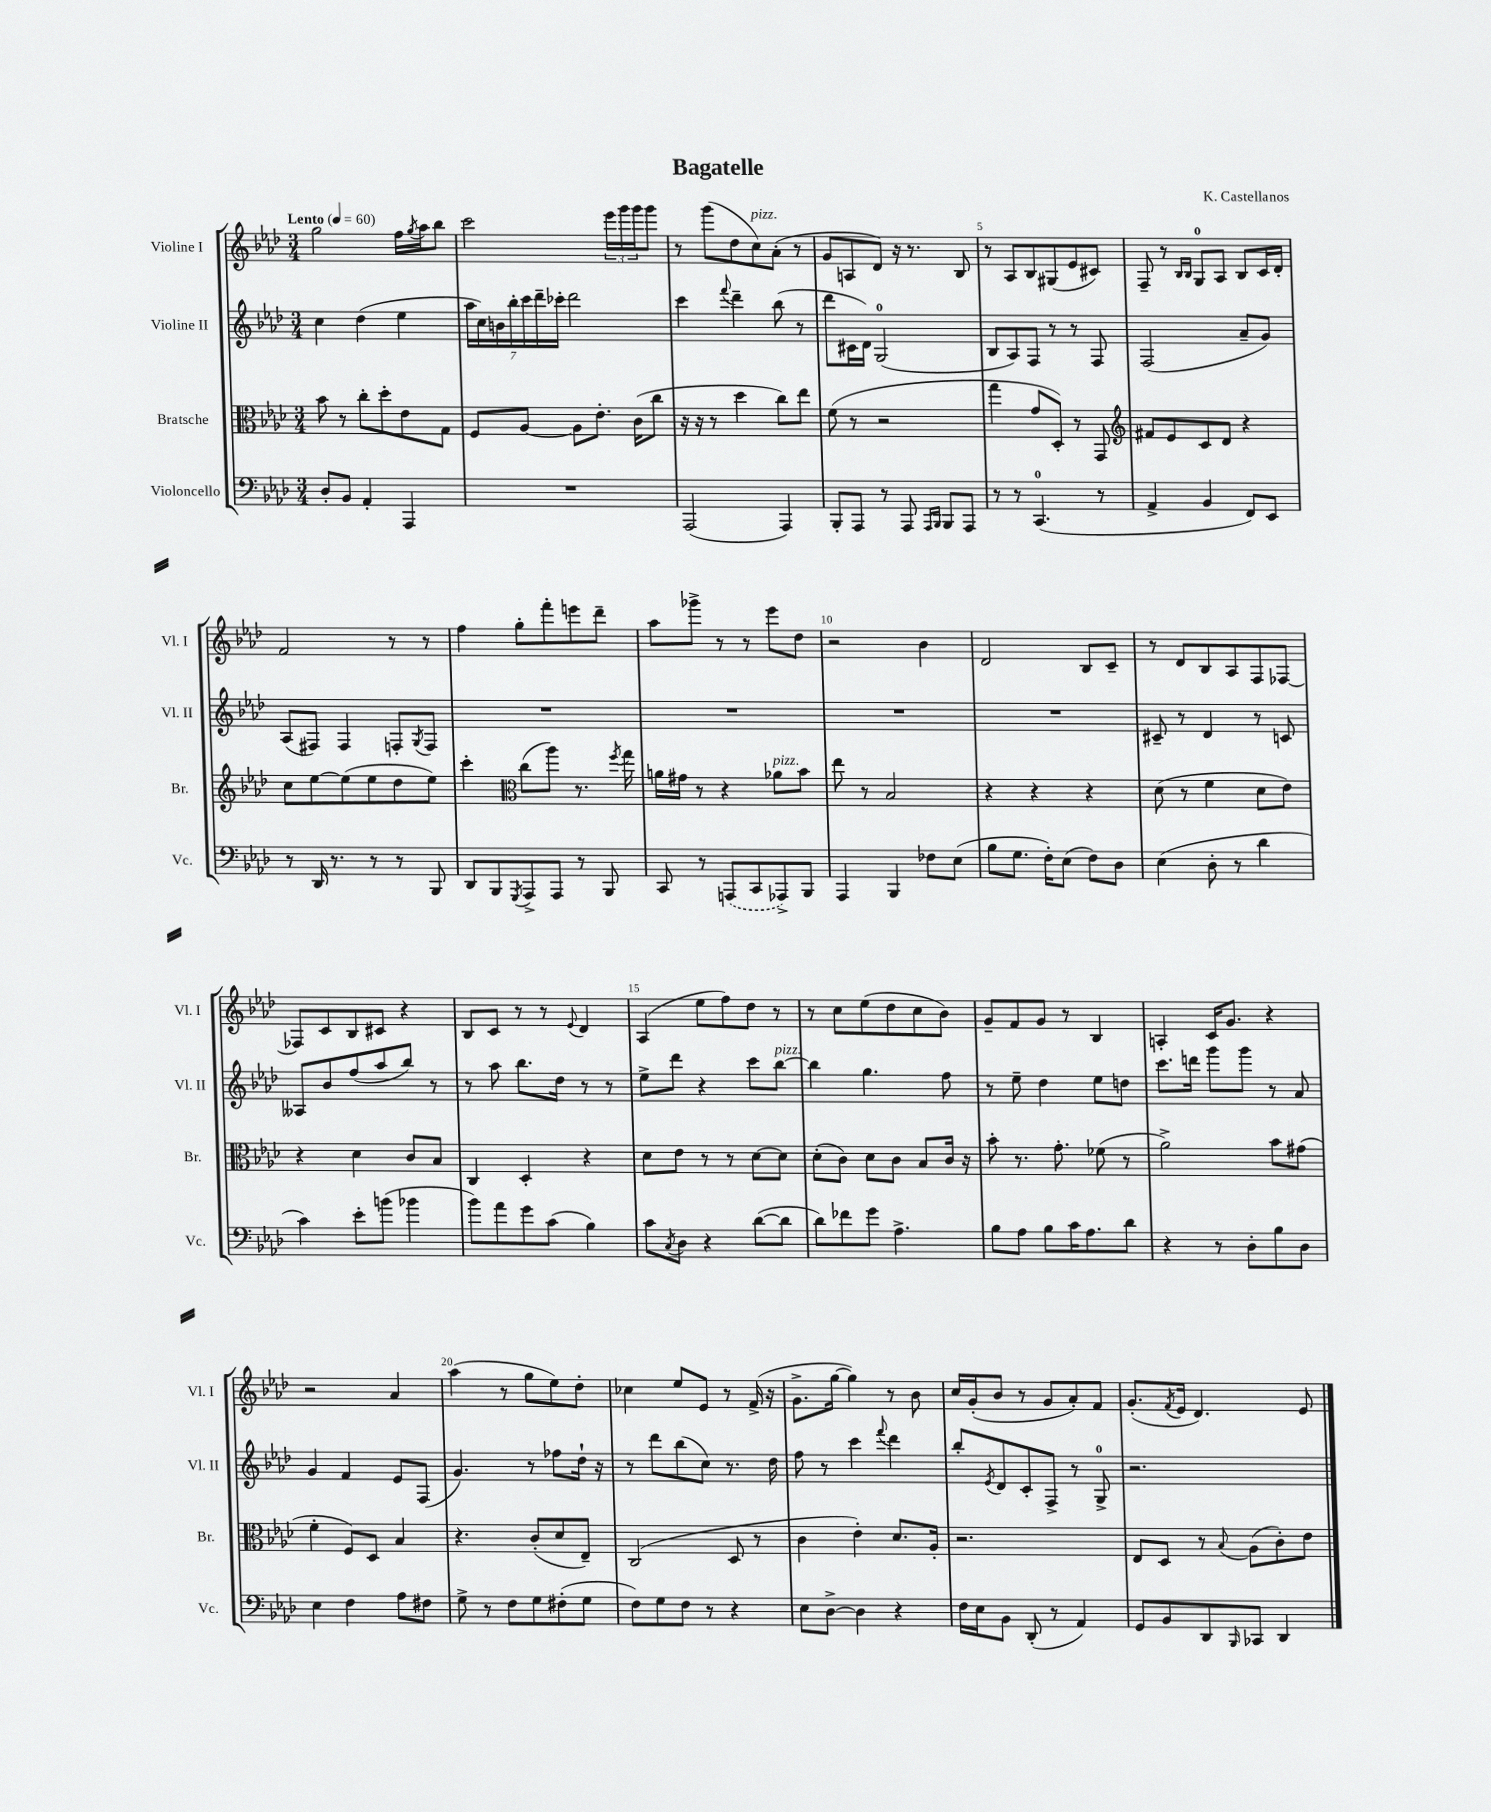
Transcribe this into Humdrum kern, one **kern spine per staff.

**kern	**kern	**kern	**kern
*part4	*part3	*part2	*part1
*staff4	*staff3	*staff2	*staff1
*I"Violoncello	*I"Bratsche	*I"Violine II	*I"Violine I
*I'Vc.	*I'Br.	*I'Vl. II	*I'Vl. I
*clefF4	*clefC3	*clefG2	*clefG2
*k[b-e-a-d-]	*k[b-e-a-d-]	*k[b-e-a-d-]	*k[b-e-a-d-]
*M3/4	*M3/4	*M3/4	*M3/4
*MM60	*MM60	*MM60	*MM60
=1	=1	=1	=1
!	!	!	!LO:TX:a:B:t=Lento
8D-'/L	8b-\	4cc\	2gg\
8BB-/J	8r	.	.
4AA-'/	8cc'\L	(4dd-\	.
.	8dd-'\	.	.
4AAA-/	8e-\	4ee-\	16ff\LL
.	.	.	8qgg/
.	.	.	16aa-\J
.	8G\J	.	8bb-\J
=2	=2	=2	=2
2.r	8F/L	28aa-\LL	2ccc\
.	.	28cc\)	.
.	.	28bn\	.
.	.	28bb-'\	.
.	[8A-/J	.	.
.	.	28ccc\	.
.	.	28ddd-~\	.
.	.	28ccc-X'\JJ	.
.	8A-\L]	2ddd-\	.
.	8.e-'\J	.	.
.	.	.	24eee-\LL
.	.	.	24ggg\
.	(16c\KL	.	.
.	.	.	24ggg\J
.	8cc\J	.	8ggg\J
=3	=3	=3	=3
(2AAA-/	16r	4ccc\	8r
.	16r	.	.
.	8r	.	(8ggg\L
.	.	8qqfff/	.
.	4dd-\	4ddd-~\	8dd-\
!	!	!	!LO:TX:a:i:t=pizz.
.	.	.	8cc\)
4AAA-/)	8cc\L)	(8bb-\	(8a-'\J
.	8ee-\J	8r	8r
=4	=4	=4	=4
8BBB-'/L	(8f\	8ddd-\L	8g/L
8AAA-/J	8r	16c#X\L	8An/
.	.	16d-\JJ)	.
8r	2r	(2G/	8d-/J)
8AAA-/	.	.	16r
.	.	.	8.r
16qqAAA-/LL	.	.	.
16qqBBB-/JJ	.	.	.
8BBB-/L	.	.	.
8AAA-/J	.	.	8B-/
=5	=5	=5	=5
8r	4gg\	8B-/L	8r
8r	.	8A-/)	8A-/L
(4.CC/	8g/L	8F/J	8B-/
.	8D-'/J)	8r	(8G#X/
.	8r	8r	8e-/
8r	8GG/	8F/	8c#X/J)
=6	=6	=6	=6
*	*clefG2	*	*
4AA-^/	8f#X/L	(2F/	8F~/
.	8e-/	.	8r
.	.	.	16qqB-/LL
.	.	.	16qqB-/JJ
4BB-/	8c/	.	8G/L
.	8d-/J	.	8A-/J
8FF/L)	4r	8a-~/L	8B-/L
8EE-/J	.	8g/J)	16c/L
.	.	.	16d-'/JJ
!!LO:LB:g=z
=7	=7	=7	=7
8r	8cc\L	(8A-/L	2f/
16DD-/	[8ee-\	8F#X/J)	.
8.r	.	.	.
.	(8ee-\]	4F#/	.
8r	8ee-\	.	.
8r	8dd-\	8Fn'/L	8r
.	.	8qG/	.
8BBB-/	8ee-\J)	8F/J	8r
=8	=8	=8	=8
8DD-/L	4ccc'\	2.r	4ff\
8BBB-/	.	.	.
8qGGG/	.	.	.
*	*clefC3	*	*
8AAA-^/	(8cc\L	.	8gg'\L
8AAA-/J	8aa-\J)	.	8fff'\
8r	8.r	.	8eeen\
8BBB-/	.	.	8ddd-~\J
.	8qff/	.	.
.	16gg\	.	.
=9	=9	=9	=9
8CC/	16an\LL	2.r	8aa-\L
.	16g#X\JJ	.	.
8r	8r	.	8ggg-X^\J
(8AAAn/L	4r	.	8r
8CC/	.	.	8r
!	!LO:TX:a:i:t=pizz.	!	!
8AAA-X^/)	8a-X\L	.	8eee-\L
8BBB-/J	8b-\J	.	8dd-\J
=10	=10	=10	=10
4AAA-/	8ee-\	2.r	2r
.	8r	.	.
4BBB-/	2B-/	.	.
8F-X\L	.	.	4b-\
(8E-\J	.	.	.
=11	=11	=11	=11
8B-\L	4r	2.r	2d-/
8.G\J	.	.	.
.	4r	.	.
16F'\KL)	.	.	.
(8E-\J	.	.	.
8F\L)	4r	.	8B-/L
8D-\J	.	.	8c~/J
=12	=12	=12	=12
(4E-\	(8d-\	8c#X~/	8r
.	8r	8r	8d-/L
8D-'\	4f\	4d-/	8B-/
8r	.	.	8A-/
4d-\	8d-\L	8r	8F/
.	8e-\J)	8cn/	[8F-X/J
!!LO:LB:g=z
=13	=13	=13	=13
4c\)	4r	8A--X/L	8F-X/L]
.	.	8b-/	8c/
8e-'\L	4d-\	(8ff/	8B-/
(8bn\J	.	8aa-/	8c#X/J
4b-X\	8c/L	8bb-/J)	4r
.	8B-/J	8r	.
=14	=14	=14	=14
8b-\L)	4C/	8r	8B-/L
8a-\	.	8aa-\	8c/J
8g\	4D-'/	8.bb-\L	8r
(8c\J	.	.	8r
.	.	16dd-\Jk	.
.	.	.	8qqe-/
4B-\)	4r	8r	4d-/
.	.	8r	.
=15	=15	=15	=15
8c\L	8d-\L	8ee-^\L	(4A-/
8qC/	.	.	.
8D-\J	8e-\J	8ddd-\J	.
4r	8r	4r	8ee-\L
.	8r	.	8ff\)
([8d-\L	[8d-\L	8ccc\L	8dd-\J
!	!	!LO:TX:a:i:t=pizz.	!
8d-\J]	8d-\J]	[8bb-\J	8r
=16	=16	=16	=16
8d-\L)	(8d-'\L	4bb-\]	8r
8f-X\	8c\J)	.	8cc\L
8g\J	8d-\L	4.gg\	(8ee-\
4.A-^\	8c\J	.	8dd-\
.	8B-/L	.	8cc\
.	16c/Jk	8ff\	8b-\J)
.	16r	.	.
=17	=17	=17	=17
8B-\L	8b-'\	8r	8g~/L
8A-\J	8.r	8ee-~\	8f/
8B-\L	.	4dd-\	8g/J
.	8.g'\	.	.
16c\K	.	.	8r
8.A-\	.	.	.
.	(8f-X\	8ee-\L	4B-/
8d-\J	8r	8ddn\J	.
=18	=18	=18	=18
4r	2a-^\)	8.ccc\L	4An'/
.	.	16dddn\Jk	.
8r	.	8ggg\L	16c/KL
.	.	.	8.g/J
8D-'\L	.	8ggg\J	.
8B-\	8b-\L	8r	4r
8D-\J	(8g#X\J	8a-/	.
!!LO:LB:g=z
=19	=19	=19	=19
4E-\	4f'\	4g/	2r
4F\	8F/L)	4f/	.
.	8D-/J	.	.
8A-\L	4B-/	8e-/L	4a-/
8F#X\J	.	(8F/J	.
=20	=20	=20	=20
8G^\	4.r	4.g/)	(4aa-\
8r	.	.	.
8F\L	.	.	8r
8G\	(8c'/L	8r	8gg\L
(8F#X'\	8d-/	8ff-X\L	8ee-\)
8G\J	8E-~/J)	16dd-`\Jk	8dd-'\J
.	.	16r	.
=21	=21	=21	=21
8F\L)	(2C/	8r	4cc-X\
8G\	.	8ddd-\L	.
8F\J	.	(8bb-\	8ee-/L
8r	.	8cc\J)	8e-/J
4r	8D-/	8.r	8r
.	8r	.	(16f^/
.	.	16dd-\	16r
=22	=22	=22	=22
8E-\L	4c\	8ff\	8.g^\L
[8D-^\J	.	8r	.
.	.	.	[16gg\Jk
4D-\]	4e-'\)	4ccc\	4gg\])
.	.	8qqfff/	.
4r	8.d-/L	4ddd-\	8r
.	.	.	8b-\
.	16A-'/Jk	.	.
=23	=23	=23	=23
16F\LL	2.r	8bb-'/L	16cc/LL
16E-\J	.	.	(16g'/J
.	.	8qe-/	.
8BB-\J	.	8d-/	8b-/J
(8DD-'/	.	8c'/	8r
8r	.	8F^/J	8g/L
4AA-/)	.	8r	8a-'/)
.	.	8G^/	8f/J
=24	=24	=24	=24
8GG/L	8E-/L	2.r	(8.g'/L
8BB-/	8D-/J	.	.
.	.	.	8qf/
.	.	.	16e-/Jk
8DD-/	8r	.	4.d-/)
16qqBBB-/	8qqB-/	.	.
8CC-X/J	(8A-\L	.	.
4DD-/	8c'\)	.	.
.	8e-\J	.	8e-/
==	==	==	==
*-	*-	*-	*-
